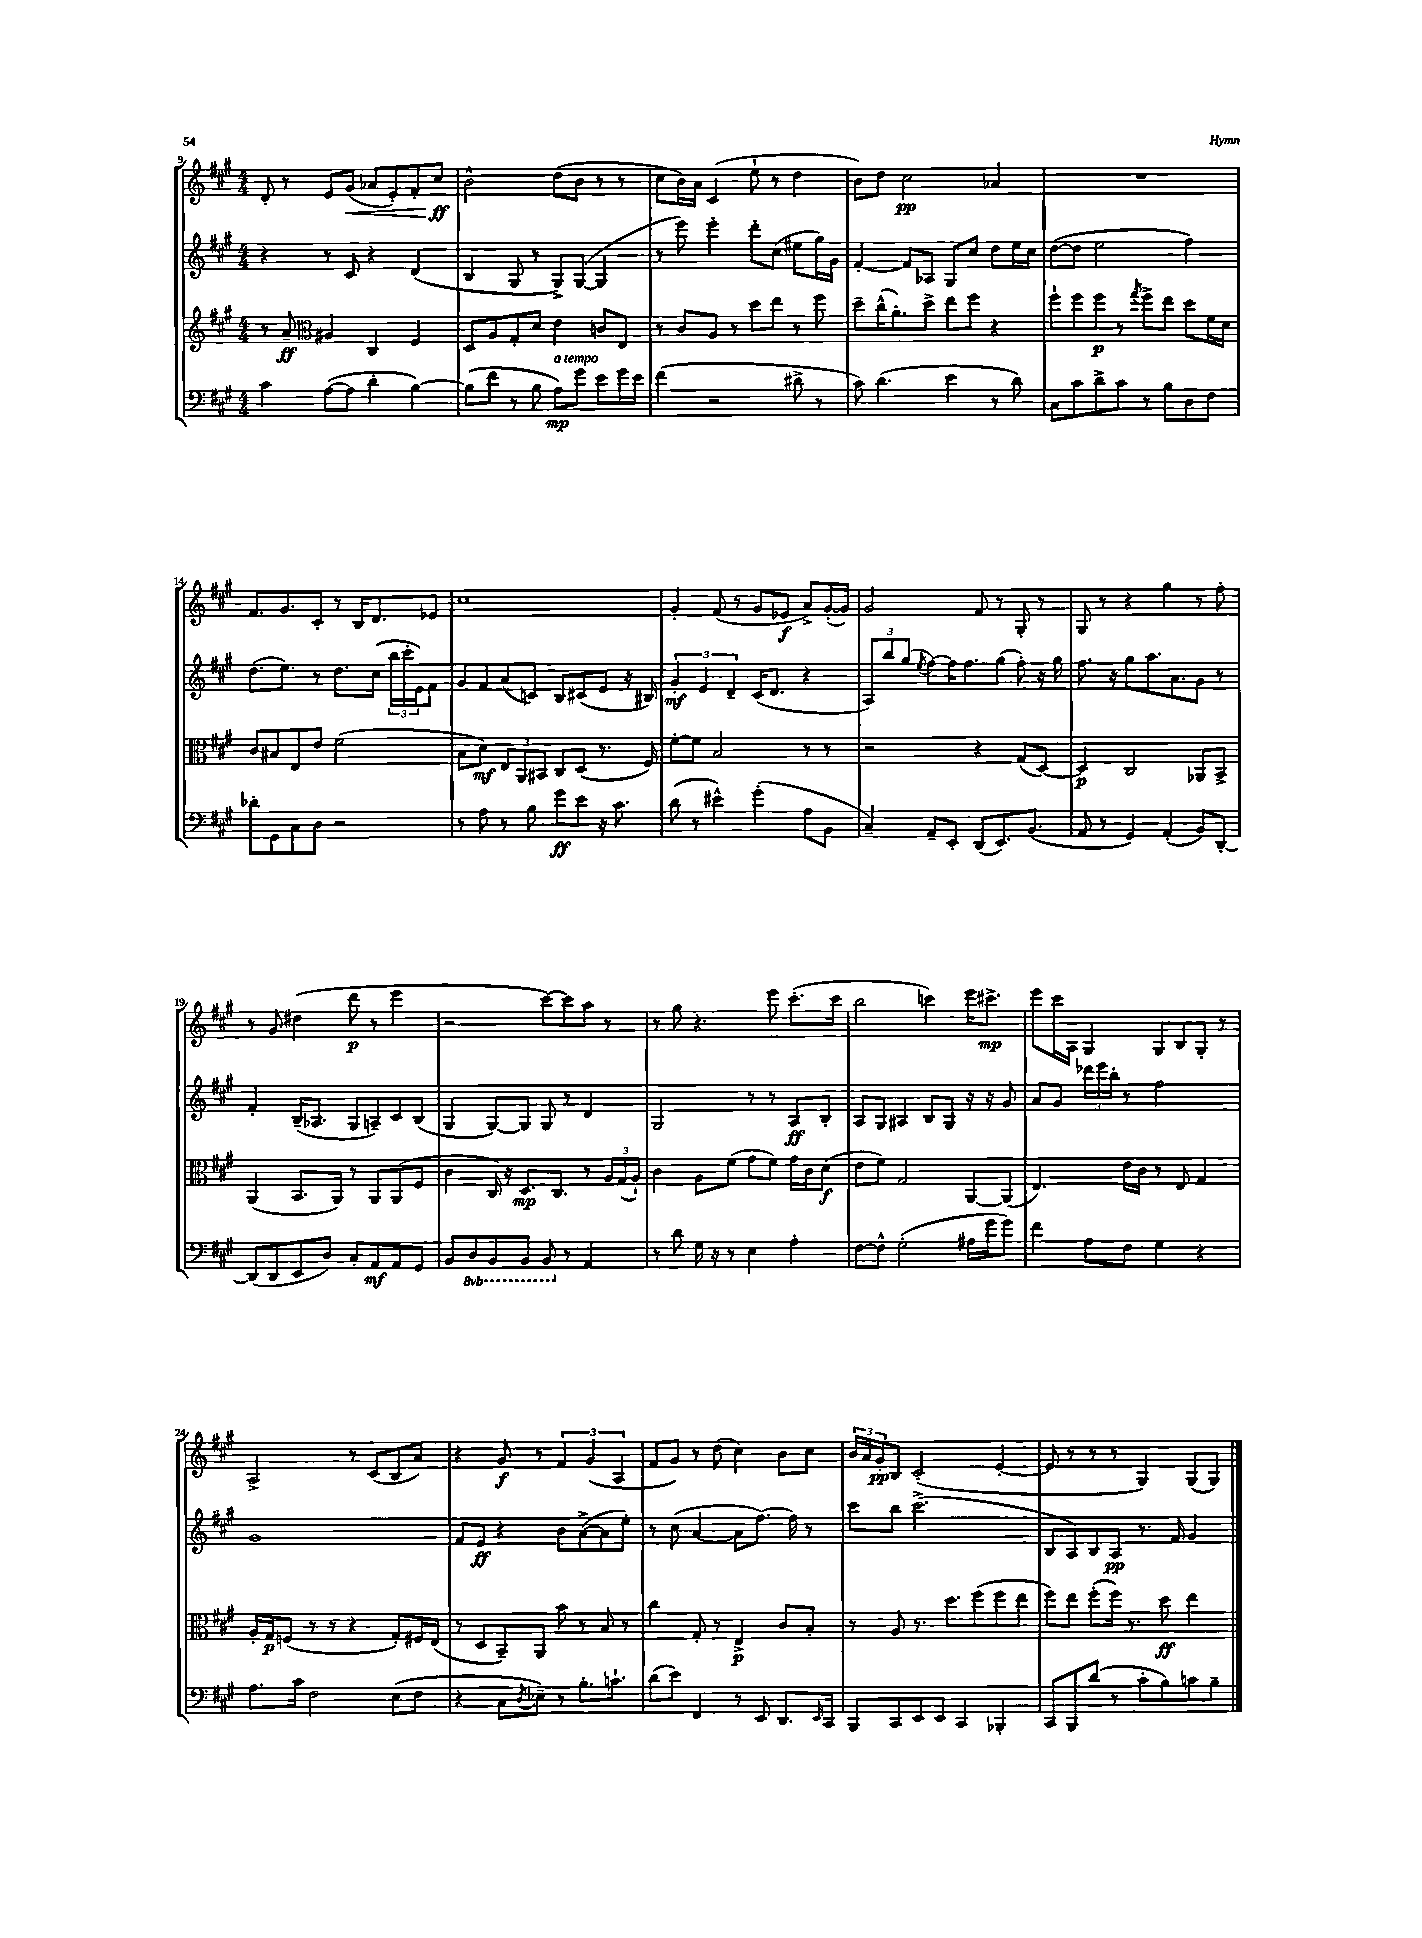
<<
\new StaffGroup <<
\new Staff = "s0" {
    \clef treble \key a \major \numericTimeSignature \time 4/4
    d'8-. r8 e'8 gis'8\<( aes'8 e'8-.) fis'8-. cis''8\ff\! |
    b'2-^ d''8( b'8 r8 r8 |
    cis''8 b'16) a'16 cis'4( e''8-! r8 d''4 |
    b'8) d''8 cis''2\pp aes'4 |
    R1 |
    fis'8. gis'8. cis'8-. r8 b16 d'8. ees'8 |
    cis''1 |
    gis'4-. fis'8( r8 gis'8 ees'8\f a'8->) gis'16~-.( gis'16) |
    gis'2 fis'8 r8 gis8-. r8 |
    gis8 r8 r4 gis''4 r8 fis''8-. |
    r8 gis'8 dis''4( d'''8\p r8 e'''4 |
    r2 cis'''8~) cis'''8 a''8 r8 |
    r8 gis''8 r4. e'''8 cis'''8.-.( cis'''16 |
    b''2 c'''4) e'''16 cis'''8.->\mp |
    e'''8 cis'''16 a16 gis4 gis8 b8 gis8-. r8 |
    a2-> r8 cis'8( b8 a'8) |
    r4 gis'8\f r8 \tuplet 3/2 { fis'4 gis'4( a4 } |
    fis'8 gis'8) r8 d''8( cis''4) b'8 cis''8 |
    \tuplet 3/2 { b'16 a'16 gis'16-.\pp } b8 cis'2-.( e'4~-. |
    e'8 r8 r8 r8 gis4) gis8( gis8) \bar "|." |
}
\new Staff = "s1" {
    \clef treble \key a \major \numericTimeSignature \time 4/4
    r4 r8 cis'8 r4 d'4( |
    b4 gis8 r8 gis8->) gis8~( gis4 |
    r8 e'''8) e'''4-. d'''8-. cis''8( eis''8 gis''16) gis'16 |
    fis'4~-. fis'8 aes8 gis8 cis''8 d''8 e''16 cis''16 |
    d''8~( d''8 e''2 fis''4) |
    d''8.( e''8.) r8 d''8. cis''16( \tuplet 3/2 { b''16 cis'''16-. e'16) } fis'8 |
    gis'8 fis'8 a'8( c'8) b8 cis'8( e'8 r16 bis16) |
    \tuplet 3/2 { gis'4-.\mf e'4 d'4-- } cis'16( d'8. r4 |
    \tuplet 3/2 { a8) b''8 gis''8( } \acciaccatura { e''8 } fis''8~) fis''16 fis''8. gis''8( fis''8-.) r16 gis''16 |
    fis''8. r16 gis''8 a''8. a'8. gis'8 r8 |
    fis'4-. b16--( aes8. gis8 a8--) cis'8 b8( |
    gis4 gis8~) gis8 gis8 r8 d'4 |
    gis2 r8 r8 a8\ff b8-. |
    a8 gis8 ais4 b8 gis8 r16 r16 gis'8 |
    a'8 gis'8 \tuplet 3/2 { des'''16 e'''16 b''16-. } r8 fis''2 |
    gis'1 |
    fis'8 e'8\ff r4 b'8 a'8~->( a'8 e''8-.) |
    r8 cis''8( a'4~ a'8 fis''8.~) fis''16 r8 |
    cis'''8 b''8 cis'''2.->( |
    b8 a8) b8 a8\pp r8. fis'16 gis'4 \bar "|." |
}
\new Staff = "s2" {
    \clef treble \key a \major \numericTimeSignature \time 4/4
    r8 a'8--\ff \clef alto ais4 cis4 fis4 |
    d8 a8 gis8-. d'8 e'4 c'8 e8 |
    r8 cis'8 a8 r8 d''8 e''8 r8 fis''8 |
    d''8-- cis''16-^( a'8.-.) d''8-> e''8 fis''8 r4 |
    fis''8-! fis''8 fis''8\p r8 \acciaccatura { gis''8 } fis''8-> e''8 d''8 fis'16 d'16 |
    cis'8 bis8 e8 e'8 fis'2( |
    b8 d'8\mf) \tuplet 3/2 { e8 a,8 bis,8 } cis8 d8( r8. fis16) |
    fis'8~-. fis'8 b2 r8 r8 |
    r2 r4 gis8( d8~) |
    d4\p cis2 aes,8 b,8-> |
    a,4( b,8. a,16) r8 a,8 a,8( fis8 |
    cis'4 cis16) r16 d8.\mp cis8. r8 \tuplet 3/2 { a16 gis16( a16-!) } |
    cis'4 a8 fis'8( gis'8 fis'8) gis'16 cis'16 d'8\f( |
    e'8 fis'8) gis2 a,8~ a,8( |
    e4.) e'16 cis'16 r8 e8 gis4 |
    a16-. gis16\p f8( r8 r8 r4 gis8-.) fis16 e16( |
    r8 d8 b,8--) a,8 b'8 r8 b8 r8 |
    cis''4 gis8-. r8 e4->\p cis'8 b8-. |
    r8 a8 r8. d''8. fis''8( fis''8 e''8 |
    fis''8) e''8 fis''8-.( fis''16) r8. d''8\ff e''4 \bar "|." |
}
\new Staff = "s3" {
    \clef bass \key a \major \numericTimeSignature \time 4/4 \set Staff.ottavationMarkups = #ottavation-simple-ordinals
    cis'4 a8~( a8 d'4-. b4~) |
    b8( fis'8 r8 b8 a8\mp^\markup { \italic "a tempo" }) gis'8 e'8 gis'16 e'16 |
    fis'4( r2 dis'8-> r8 |
    cis'8) d'4.( e'4 r8 d'8) |
    cis8 cis'8 d'8-> cis'8 r8 b8 d8 fis8 |
    des'8-. gis,8 cis8 d8 r2 |
    r8 a8 r8 b8 gis'8\ff e'8 r16 cis'8. |
    d'8( r8 eis'4-^) gis'4-.( a8 b,8 |
    cis4--) a,8-- e,8-. d,8( e,8.) b,8.( |
    a,8 r8 gis,4) a,4-.( b,8) d,8~-. |
    d,8( d,8 e,8 d8) cis8-. a,8\mf a,8 gis,8 |
    b,8 \ottava #-1 d,8 b,,8 b,,8 b,,8 \ottava #0 r8 a,4 |
    r8 d'8 gis16 r16 r8 e4 a4-. |
    fis8~ fis8-^ gis2-.( ais16 gis'16 gis'8) |
    fis'4 a8 fis8 gis4 r4 |
    a8. cis'16 fis2 e8( fis8 |
    r4 cis8 \acciaccatura { d8 } ees8--) r8 b8.-. c'8.-! |
    d'8( e'8) fis,4 r8 e,8 d,8. \grace { e,16 } cis,16 |
    b,,8 cis,8 e,8 e,8 cis,4 bes,,4-. |
    cis,8 b,,8 d'8( r8 cis'8-. b8) c'8 b8-- \bar "|." |
}
>>
>>
\layout { \context { \Score currentBarNumber = #9 } }
